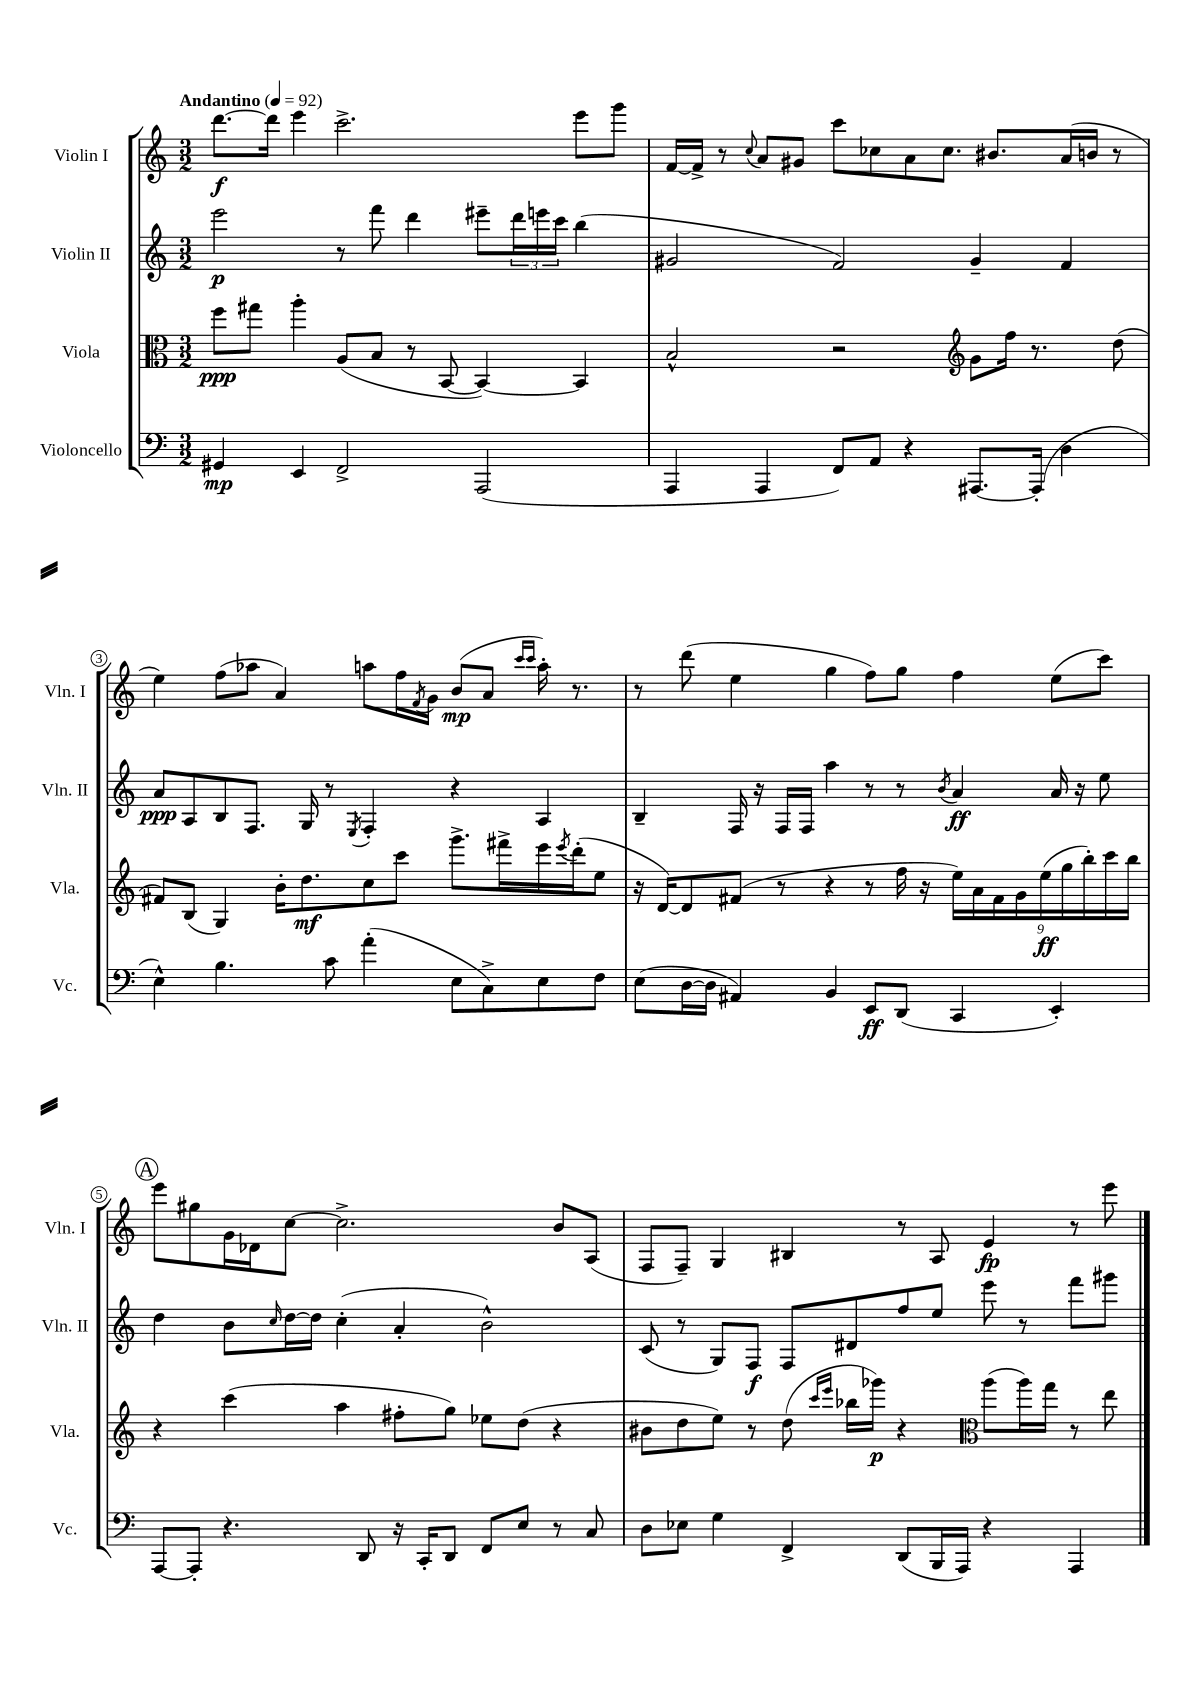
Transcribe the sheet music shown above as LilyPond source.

<<
\new StaffGroup <<
\new Staff = "s0" \with { instrumentName = "Violin I" shortInstrumentName = "Vln. I" } {
    \clef treble \key c \major \numericTimeSignature \time 3/2 \tempo "Andantino" 4 = 92
    d'''8.~\f d'''16 e'''4 c'''2.-> e'''8 g'''8 |
    f'16~ f'16-> r8 \appoggiatura { c''8 } a'8 gis'8 c'''8 ces''8 a'8 ces''8. bis'8. a'16( b'16 r8 |
    e''4) f''8( aes''8 a'4) a''8 f''16 \acciaccatura { f'8 } g'16 b'8\mp( a'8 \grace { c'''16 c'''16 } a''16-.) r8. |
    r8 d'''8( e''4 g''4 f''8) g''8 f''4 e''8( c'''8) |
    \mark \markup { \circle "A" } e'''8 gis''8 g'16 des'16 c''8~ c''2.-> b'8 a8( |
    f8 f8--) g4 bis4 r8 a8 e'4\fp r8 e'''8 \bar "|." |
}
\new Staff = "s1" \with { instrumentName = "Violin II" shortInstrumentName = "Vln. II" } {
    \clef treble \key c \major \numericTimeSignature \time 3/2
    e'''2\p r8 f'''8 d'''4 eis'''8-- \tuplet 3/2 { d'''16 e'''16 c'''16 } b''4( |
    gis'2 f'2) gis'4-- f'4 |
    a'8\ppp a8 b8 f8. g16 r8 \acciaccatura { e8 } f4-. r4 a4 |
    b4-- f16 r16 f16 f16 a''4 r8 r8 \acciaccatura { b'8 } a'4\ff a'16 r16 e''8 |
    \mark \markup { \circle "A" } d''4 b'8 \grace { c''16 } d''16~ d''16 c''4-.( a'4-. b'2-^) |
    c'8( r8 g8) f8\f f8 dis'8 f''8 e''8 e'''8 r8 f'''8 gis'''8 \bar "|." |
}
\new Staff = "s2" \with { instrumentName = "Viola" shortInstrumentName = "Vla." } {
    \clef alto \key c \major \numericTimeSignature \time 3/2
    f''8\ppp gis''8 a''4-. a8( b8 r8 b,8~ b,4~) b,4 |
    b2-^ r2 \clef treble g'8 f''16 r8. d''8( |
    fis'8) b8( g4) b'16-. d''8.\mf c''8 c'''8 g'''8.-> fis'''16-> e'''16 \acciaccatura { e'''8 } d'''16-.( e''8 |
    r16 d'16~) d'8 fis'8( r8 r4 r8 f''16 r16 \tuplet 9/8 { e''16) a'16 fis'16 g'16 e''16\ff( g''16 b''16-.) c'''16 b''16 } |
    \mark \markup { \circle "A" } r4 c'''4( a''4 fis''8-. g''8) ees''8 d''8( r4 |
    bis'8 d''8 e''8) r8 d''8( \grace { c'''16 e'''16 } bes''16 ges'''16\p) r4 \clef alto a''8( a''16) g''16 r8 e''8 \bar "|." |
}
\new Staff = "s3" \with { instrumentName = "Violoncello" shortInstrumentName = "Vc." } {
    \clef bass \key c \major \numericTimeSignature \time 3/2
    gis,4\mp e,4 f,2-> a,,2( |
    a,,4 a,,4 f,8) a,8 r4 ais,,8.~ ais,,16-.( d4 |
    e4-^) b4. c'8 a'4-.( e8 c8->) e8 f8 |
    e8( d16~ d16 ais,4) b,4 e,8\ff d,8( c,4 e,4-.) |
    \mark \markup { \circle "A" } a,,8~ a,,8-. r4. d,8 r16 c,16-. d,8 f,8 e8 r8 c8 |
    d8 ees8 g4 f,4-> d,8( b,,16 a,,16) r4 a,,4 \bar "|." |
}
>>
>>
\layout { \context { \Score \override BarNumber.stencil = #(make-stencil-circler 0.1 0.3 ly:text-interface::print) } }
